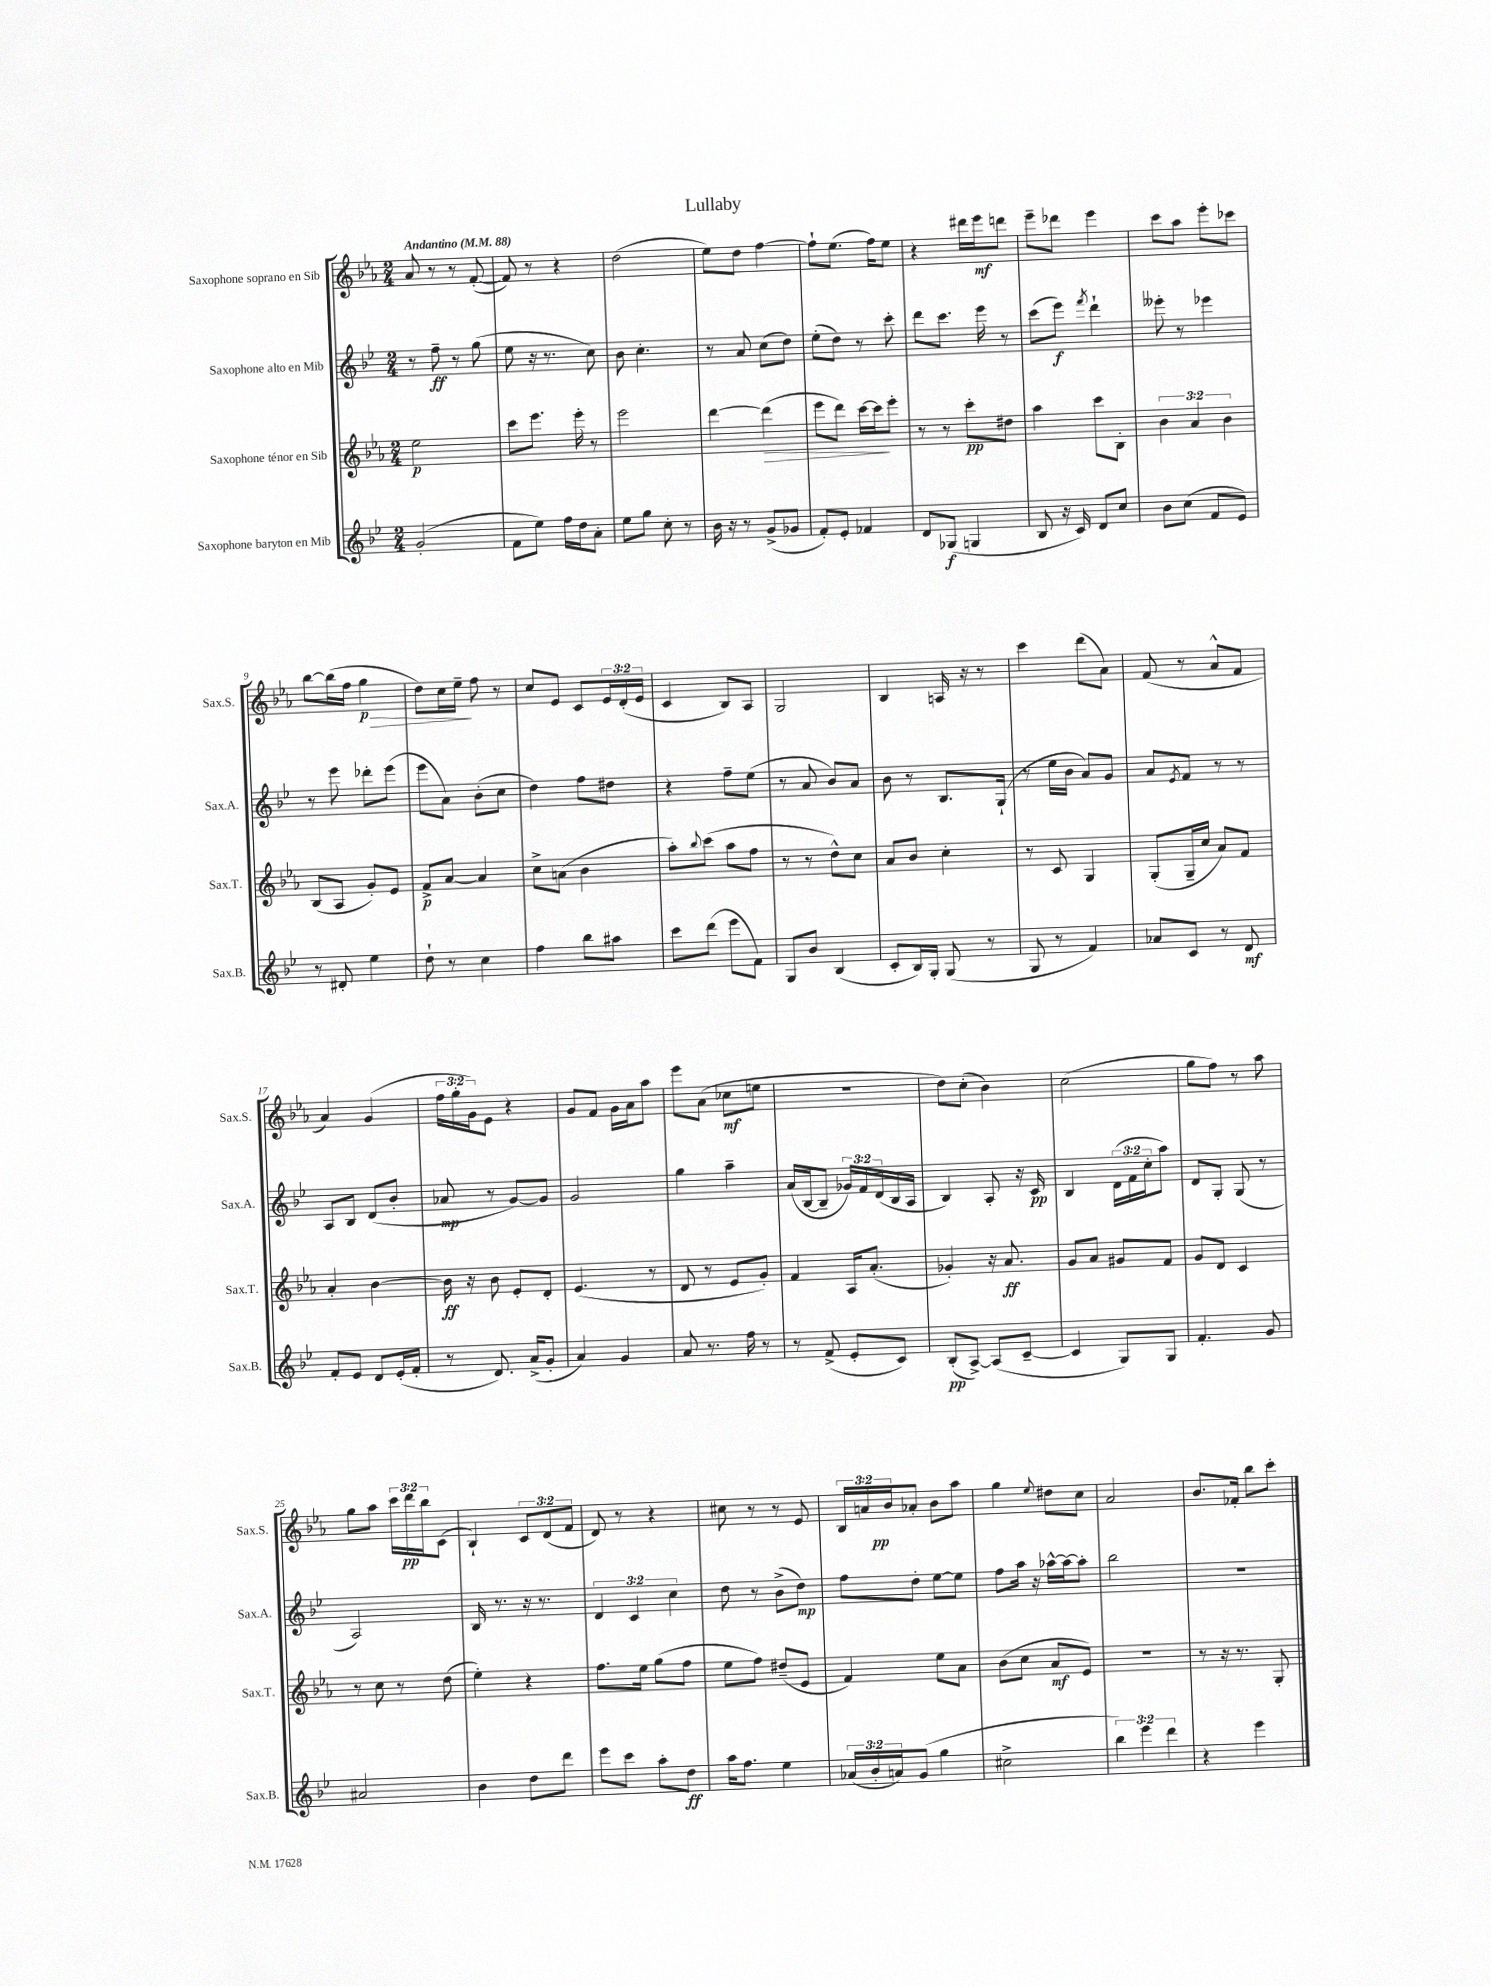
\header { title = "Lullaby" }
<<
\new StaffGroup <<
\new Staff = "s0" \with { instrumentName = "Saxophone soprano en Sib" shortInstrumentName = "Sax.S." } {
    \clef treble \key ees \major \numericTimeSignature \time 2/4 \override Staff.TupletNumber.text = #tuplet-number::calc-fraction-text \tempo "Andantino" 4 = 88
    aes'8 r8 r8 f'8~-.( |
    f'8) r8 r4 |
    d''2( |
    ees''8) d''8 f''4~ |
    f''8-! ees''8.( f''16) ees''8 |
    r4 dis'''16 ees'''16\mf d'''8 |
    ees'''8-- des'''8 ees'''4 |
    c'''8 aes''8 ees'''8-. ces'''8 |
    bes''8~ bes''16( f''16 g''4\p\> |
    d''8) c''16 ees''16--\! f''8 r8 |
    c''8 ees'8 c'8 \tuplet 3/2 { ees'16 d'16-.( ees'16 } |
    c'4 bes8) aes8 |
    g2 |
    bes4 a16 r16 r8 |
    c'''4 d'''8( aes'8) |
    f'8( r8 aes'8-^ f'8 |
    aes'4) g'4( |
    \tuplet 3/2 { f''16 g''16-. g'16) } ees'8 r4 |
    g'8 f'8 g'16 aes'16 aes''8 |
    ees'''8 aes'8( ces''8\mf e''8 |
    R2 |
    d''8) c''8-.( bes'4) |
    c''2( |
    g''8 f''8) r8 aes''8 |
    g''8 aes''8 \tuplet 3/2 { c'''16 d'''16\pp bes''16 } c'8( |
    bes4-!) \tuplet 3/2 { c'8 d'8( f'8 } |
    d'8) r8 r4 |
    cis''8 r8 r8 ees'8 |
    \tuplet 3/2 { bes16 a'16 bes'16\pp } aes'8-. bes'8 aes''8 |
    g''4 \appoggiatura { ees''8 } dis''8 c''8 |
    aes'2 |
    bes'8. fes'16-. bes''8 c'''8-. \bar "|." |
}
\new Staff = "s1" \with { instrumentName = "Saxophone alto en Mib" shortInstrumentName = "Sax.A." } {
    \clef treble \key bes \major \numericTimeSignature \time 2/4 \override Staff.TupletNumber.text = #tuplet-number::calc-fraction-text
    r8 f''8--\ff r8 g''8( |
    ees''8 r16 r8. c''8) |
    bes'8 c''4.-. |
    r8 a'8 c''8( d''8) |
    ees''8-.( d''8) r8 c'''8-. |
    d'''8 c'''8. ees'''16 r8 |
    c'''8( ees'''8\f) \acciaccatura { f'''8 } d'''4-! |
    eeses'''8-. r8 ees'''4 |
    r8 ees'''8 des'''8-. ees'''8( |
    ees'''8 a'8) bes'8-.( c''8 |
    d''4) f''8 dis''8 |
    r4 f''8-- ees''8( |
    r8 a'8 bes'8) a'8 |
    bes'8 r8 bes8. g16-!( |
    r8 ees''16 bes'16 a'8) g'8 |
    a'8 \acciaccatura { ees'8 } f'8 r8 r8 |
    a8 bes8 d'8( bes'8-. |
    aes'8\mp r8 g'8~) g'8 |
    g'2 |
    g''4 a''4-- |
    a'16( bes16~ bes8-- \tuplet 3/2 { ges'16) f'16 d'16( } bes16 a16 |
    bes4) a8-. r16 c'16\pp |
    bes4 \tuplet 3/2 { d'16( f'16 c''16-. } a''8) |
    d'8 g8-. g8( r8 |
    a2) |
    bes16 r8. r16 r8. |
    \tuplet 3/2 { d'4 c'4 c''4 } |
    d''8 r8 bes'8->( d''8\mp) |
    f''8 d''8-. ees''8~ ees''8 |
    f''8 a''16 r16 aes''16~-^ aes''16~ aes''8-. |
    bes''2 |
    R2 \bar "|." |
}
\new Staff = "s2" \with { instrumentName = "Saxophone ténor en Sib" shortInstrumentName = "Sax.T." } {
    \clef treble \key ees \major \numericTimeSignature \time 2/4 \override Staff.TupletNumber.text = #tuplet-number::calc-fraction-text
    ees''2\p |
    c'''8 ees'''8. ees'''16-. r8 |
    ees'''2 |
    d'''4~ d'''4\>( |
    ees'''8 d'''8) c'''16~ c'''16\! ees'''8-. |
    r8 r8 c'''8-.\pp dis''8 |
    aes''4 c'''8 bes8-. |
    \tuplet 3/2 { bes'4 aes'4 bes'4 } |
    bes8( aes8 g'8-.) ees'8 |
    f'8->\p aes'8~ aes'4 |
    c''8-> a'8( bes'4 |
    aes''8-.) \appoggiatura { bes''8 } c'''8( aes''8 f''8 |
    r8 r8 d''8-^) c''8 |
    aes'8 bes'8 c''4-. |
    r8 c'8 g4 |
    g8-.( g16-- c''16 aes'8) f'8 |
    aes'4-. bes'4~ |
    bes'16\ff r16 bes'8 ees'8-. d'8-. |
    ees'4.( r8 |
    d'8 r8 ees'8 g'8-.) |
    f'4 aes16 aes'8.-.( |
    ges'4-.) r16 aes'8.\ff |
    g'8 aes'8 gis'8 f'8 |
    g'8 d'8 c'4 |
    r8 c''8 r8 d''8( |
    ees''4-.) r4 |
    f''8. ees''16 g''8( f''8 |
    ees''8 f''8) dis''8--( ees'8 |
    f'4) ees''8 aes'8 |
    bes'8( c''8 aes'8\mf ees'8) |
    r2 |
    r8 r16 r8. g8-. \bar "|." |
}
\new Staff = "s3" \with { instrumentName = "Saxophone baryton en Mib" shortInstrumentName = "Sax.B." } {
    \clef treble \key bes \major \numericTimeSignature \time 2/4 \override Staff.TupletNumber.text = #tuplet-number::calc-fraction-text
    g'2-.( |
    f'8 ees''8) f''16 d''16 a'8-. |
    ees''8 g''8 c''8-. r8 |
    bes'16 r16 r8 g'8->( ges'8 |
    f'8-.) ees'8-. fes'4 |
    d'8 ges8\f( g4 |
    bes8 r16 c'16) d'8 c''8 |
    bes'8 c''8( f'8 ees'8) |
    r8 dis'8-. ees''4 |
    d''8-! r8 c''4 |
    f''4 bes''8 ais''8 |
    c'''8 d'''8( ees'''8 f'8) |
    g8 bes'8 bes4( |
    c'8-. bes16) g16-. g8( r8 |
    g8 r8 f'4) |
    aes'8 c'8 r8 d'8\mf |
    f'8-. ees'8 d'8 ees'16-.( f'16-. |
    r8 d'8.) a'16->( g'8-. |
    a'4) g'4 |
    a'8 r8. f''16 r8 |
    r8 f'8->( ees'8-. c'8) |
    bes8-.\pp( a8~->) a8( c'8~-- |
    c'4 g8) g8 |
    f'4.-. g'8 |
    ais'2 |
    bes'4 d''8 d'''8 |
    ees'''8 c'''8 a''8-. d''8\ff |
    a''16 f''8. ees''4 |
    \tuplet 3/2 { aes'16( bes'16-. a'16) } g'8( g''4 |
    cis''2-> |
    \tuplet 3/2 { bes''4) ees'''4 d'''4 } |
    r4 ees'''4 \bar "|." |
}
>>
>>
